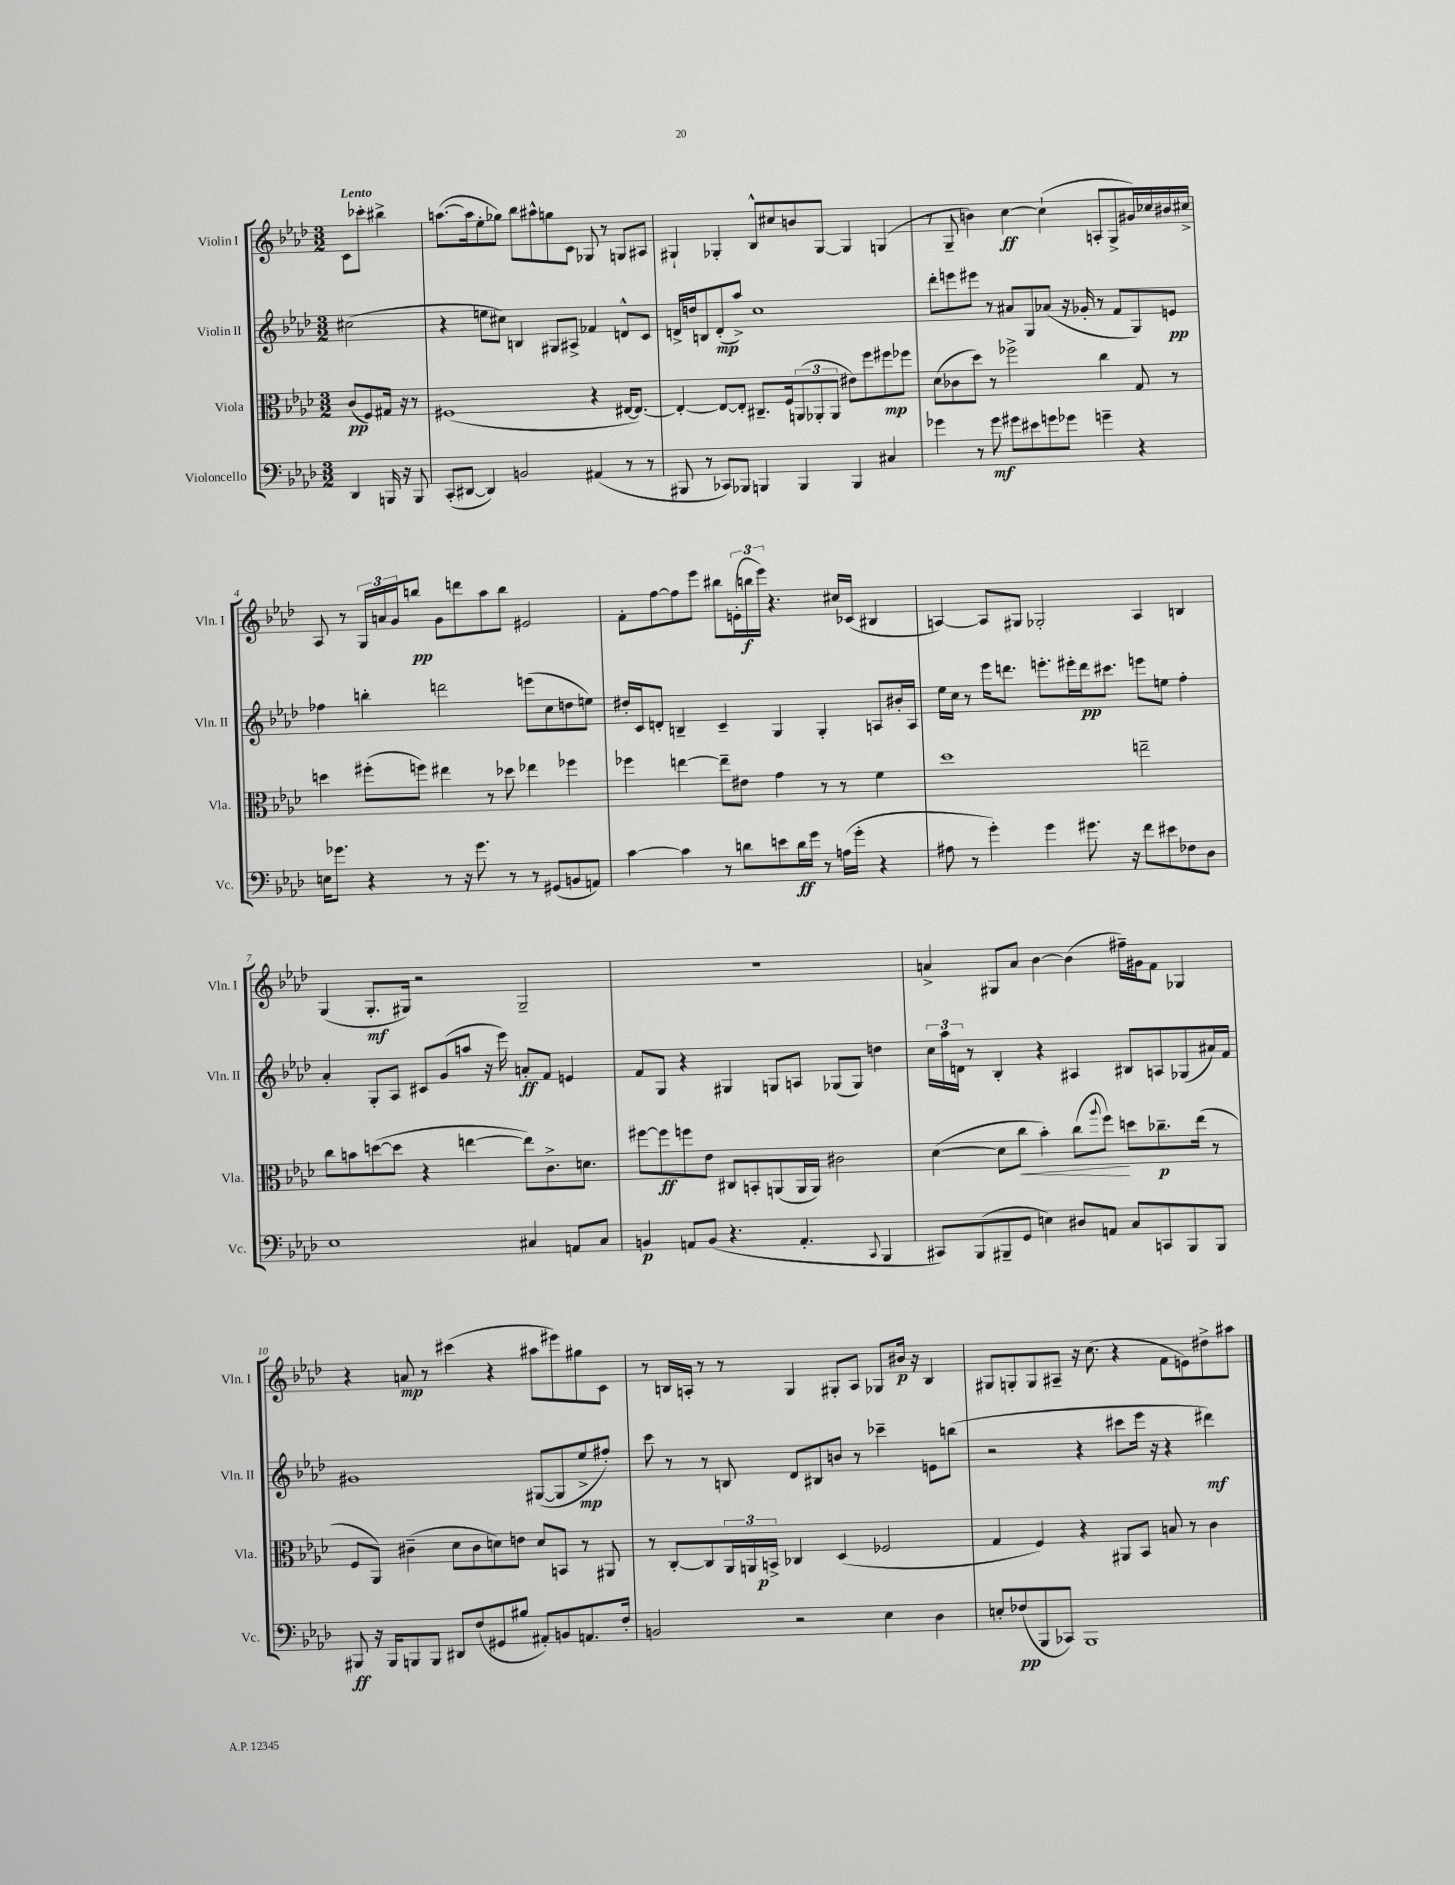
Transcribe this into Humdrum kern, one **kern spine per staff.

**kern	**dynam	**kern	**dynam	**kern	**dynam	**kern	**dynam
*part4	*part4	*part3	*part3	*part2	*part2	*part1	*part1
*staff4	*staff4	*staff3	*staff3	*staff2	*staff2	*staff1	*staff1
*I"Violoncello	*	*I"Viola	*	*I"Violin II	*	*I"Violin I	*
*I'Vc.	*	*I'Vla.	*	*I'Vln. II	*	*I'Vln. I	*
*clefF4	*	*clefC3	*	*clefG2	*	*clefG2	*
*k[b-e-a-d-]	*	*k[b-e-a-d-]	*	*k[b-e-a-d-]	*	*k[b-e-a-d-]	*
*M3/2	*	*M3/2	*	*M3/2	*	*M3/2	*
=	=	=	=	=	=	=	=
!	!	!	!	!	!	!LO:TX:a:B:t=Lento	!
4DD-/	.	(8c/L	pp	(2cc#X\	.	8c\L	.
.	.	8F/)	.	.	.	8ccc-X'\J	.
16BBBn/	.	16G#X/Jk	.	.	.	4bb#X^\	.
16r	.	16r	.	.	.	.	.
8BBB/	.	8r	.	.	.	.	.
=1	=1	=1	=1	=1	=1	=1	=1
(8CC'/L	.	(1F#X	.	4r	.	([8.aan\L	.
[8DD#X/J	.	.	.	.	.	.	.
.	.	.	.	.	.	16aa\k]	.
4DD#/])	.	.	.	8een\L	.	8ee-'\	.
.	.	.	.	8cc#X\J)	.	8gg-X\J)	.
2BBn/	.	.	.	4Bn/	.	8bb-\L	.
.	.	.	.	.	.	8aa#X^^\	.
.	.	.	.	8G#X/L	.	8ggn\	.
.	.	.	.	8A#X^/J	.	8c\J	.
(4AA#X/	.	4r	.	4f-X/	.	8G-X/	.
.	.	.	.	.	.	8r	.
8r	.	[16E#X/KL	.	8dn^^/L	.	8Gn/L	.
.	.	8.E#/J_)	.	.	.	.	.
8r	.	.	.	8c/J	.	8A#X/J	.
=2	=2	=2	=2	=2	=2	=2	=2
8BBB#X/	.	4E#'/_	.	16dn^/LL	.	4G#X`/	.
.	.	.	.	16ddn/J	.	.	.
8r	.	.	.	8Bn/	.	.	.
8CC-X/L)	.	8E#/L_	.	(8d'/	mp	4G-X'/	.
8BBB-X/J	.	8E#'/J]	.	8aa-^/J)	.	.	.
4BBBn/	.	8.C#X~/L	.	1cc	.	8B-^^/L	.
.	.	.	.	.	.	8cc#X/	.
.	.	16F/k	.	.	.	.	.
4BBB/	.	(12AAn/	.	.	.	8bn/	.
.	.	12AA-X'/	.	.	.	.	.
.	.	.	.	.	.	[8G-/J	.
.	.	12AA-/J	.	.	.	.	.
4BBB/	.	8e#X\L)	.	.	.	4G-/]	.
.	.	8ff\	.	.	.	.	.
4C#X/	.	8ff#X\	mp	.	.	(4Gn/	.
.	.	8ff-X\J	.	.	.	.	.
=3	=3	=3	=3	=3	=3	=3	=3
4g-X\	.	(8d-\L	.	8ddd-'\L	.	8r	.
.	.	8c-X\	.	8eeen\	.	8G~/	.
8r	.	8dd-\J)	.	8eee#X\J	.	4bn\)	.
8g-\	mf	8r	.	8r	.	.	.
8g#X\L	.	2ff-X^\	.	8a#X/L	.	[4cc\	ff
8e#X\	.	.	.	8G/	.	.	.
8gn\	.	.	.	(8a-X/J	.	(4cc`\]	.
8g-X\J	.	.	.	16r	.	.	.
.	.	.	.	16g-X'/	.	.	.
4gn~\	.	4cc\	.	8r	.	8An'/L	.
.	.	.	.	8f/L	.	8G^/	.
4r	.	8G/	.	8G/)	.	16g#X/L)	.
.	.	.	.	.	.	16cc-X/	.
.	.	8r	.	8en/J	pp	16b#X/	.
.	.	.	.	.	.	16cc#X^/JJ	.
!!LO:LB:g=z
=4	=4	=4	=4	=4	=4	=4	=4
16En\KL	.	4ddn\	.	4ff-X\	.	8A-/	.
8.g-X\J	.	.	.	.	.	.	.
.	.	.	.	.	.	8r	.
4r	.	(8ff#X'\L	.	4bbn'\	.	24G/LL	.
.	.	.	.	.	.	24an/	.
.	.	.	.	.	.	24g/J	.
.	.	8ffn\J)	.	.	.	8bbn/J	pp
8r	.	4ee#X\	.	2dddn\	.	8g\L	.
16r	.	.	.	.	.	8dddn\	.
8.g-\	.	.	.	.	.	.	.
.	.	8r	.	.	.	8aa-\	.
8r	.	8dd-X\	.	.	.	8bb\J	.
8r	.	4ee-X\	.	(8eeen\L	.	2e#X/	.
(8GG#X/L	.	.	.	8cc\	.	.	.
8BBn/	.	4ff-X\	.	8ddn\	.	.	.
8AAn/J)	.	.	.	8een\J)	.	.	.
=5	=5	=5	=5	=5	=5	=5	=5
[4c\	.	4ff-X\	.	16dd#X'/LL	.	8f'\L	.
.	.	.	.	16c/J	.	.	.
.	.	.	.	8dn'/J	.	[8ff\	.
4c\]	.	[4een\	.	4Bn~/	.	8ff\]	.
.	.	.	.	.	.	8eee-\J	.
8r	.	8ee~\L]	.	4c~/	.	8bb#X\L	.
8dn\L	.	8e#X\J	.	.	.	(24en'\L	.
.	.	.	.	.	.	24bbn\	f
.	.	.	.	.	.	24eee-\JJ)	.
8en\	.	4g\	.	4G/	.	4.r	.
16d\L	ff	.	.	.	.	.	.
16g\JJ	.	.	.	.	.	.	.
8r	.	8r	.	4G'/	.	.	.
(16An\LL	.	8r	.	.	.	16cc#X/LL	.
16g'\JJ	.	.	.	.	.	(16c-X/JJ	.
4r	.	4f\	.	8An/L	.	4B#X/	.
.	.	.	.	16b#X'/L	.	.	.
.	.	.	.	16A/JJ	.	.	.
=6	=6	=6	=6	=6	=6	=6	=6
8A#X\	.	1dd-	.	16ee-\LL	.	[4An/)	.
.	.	.	.	16cc\JJ	.	.	.
8r	.	.	.	8r	.	.	.
4g'\)	.	.	.	16eee-\KL	.	8A/L]	.
.	.	.	.	8.dddn\J	.	.	.
.	.	.	.	.	.	8G#X/J	.
4g\	.	.	.	8.eeen'\L	.	2G-X'/	.
.	.	.	.	16eee#X'\L	.	.	.
8.g#X\	.	.	.	16ddd\J	pp	.	.
.	.	.	.	8.ccc#X\J	.	.	.
16r	.	.	.	.	.	.	.
8f\L	.	2een~\	.	8eeen\L	.	4A/	.
8e#X\	.	.	.	8een\J	.	.	.
8F-X\	.	.	.	4ff'\	.	4Bn/	.
8D-\J	.	.	.	.	.	.	.
!!LO:LB:g=z
=7	=7	=7	=7	=7	=7	=7	=7
1E-	.	8cc\L	.	4a-'/	.	(4G/	.
.	.	8bn\	.	.	.	.	.
.	.	([8ddn\	.	8G'/L	.	8.G'/L	mf
.	.	8dd\J]	.	8A-/J	.	.	.
.	.	.	.	.	.	16G#X/Jk)	.
.	.	4r	.	8c#X/L	.	2r	.
.	.	.	.	(8g/	.	.	.
.	.	[4een\	.	8aan/J	.	.	.
.	.	.	.	16r	.	.	.
.	.	.	.	16eee-\)	.	.	.
4C#X/	.	8ee\L])	.	8an'/L	ff	2G#~/	.
.	.	8.c^\	.	8f/J	.	.	.
8AAn/L	.	.	.	4en/	.	.	.
.	.	8.dn\J	.	.	.	.	.
8C#/J	.	.	.	.	.	.	.
=8	=8	=8	=8	=8	=8	=8	=8
4BBn/	p	[8ff#X\L	.	8f/L	.	1.r	.
.	.	8ff#\]	ff	8G/J	.	.	.
8AAn/L	.	8ffn\	.	4r	.	.	.
(8BB/J	.	8e-\J	.	.	.	.	.
4.r	.	8C#X/L	.	4G#X/	.	.	.
.	.	8BBn'/	.	.	.	.	.
.	.	(8AAn/	.	8Gn/L	.	.	.
4.AA'/	.	16AA/L	.	8An/J	.	.	.
.	.	16AA/JJ)	.	.	.	.	.
.	.	2c#X\	.	(8G-X/L	.	.	.
.	.	.	.	8G-/J)	.	.	.
8qqCC/	.	.	.	.	.	.	.
4BBB-/	.	.	.	4ddn\	.	.	.
=9	=9	=9	=9	=9	=9	=9	=9
8CC#X/L)	.	([4d-\	.	24cc\LL	.	4an^/	.
.	.	.	.	24aa-\	.	.	.
.	.	.	.	24dn\JJ	.	.	.
(8BBB-/	.	.	.	8r	.	.	.
8BBB#X~/	.	8d-\L]	.	4B-'/	.	8G#X/L	.
!	!	!	!LO:HP:b	!	!	!	!
8GG/J	.	8cc\J	<	.	.	8a/J	.
4En\)	.	4b-'\)	.	4r	.	[4b-\	.
8D#X/L	.	(8cc\L	.	4A#X/	.	(4b-\]	.
.	.	8qqaa-/	.	.	.	.	.
8AAn/J	.	8ff\J)	.	.	.	.	.
8C/L	.	8ddn\L	[	8B#X/L	.	16ff#X~\LL)	.
.	.	.	.	.	.	16g#X\J	.
8CCn/	.	8.cc-X~\	p	8An/	.	8f\J	.
8BBB#/	.	.	.	(8G-X/	.	4G-X/	.
.	.	(16ee-\Jk	.	.	.	.	.
8BBB#/J	.	8r	.	16a#X/L)	.	.	.
.	.	.	.	16f/JJ	.	.	.
!!LO:LB:g=z
=10	=10	=10	=10	=10	=10	=10	=10
8BBB#X/	ff	8F/L	.	1g#X	.	4r	.
16r	.	8AA-/J)	.	.	.	.	.
16BBB#/KL	.	.	.	.	.	.	.
8BBBn/	.	(4c#X~\	.	.	.	8an/	mp
8BBB/J	.	.	.	.	.	8r	.
8DD#X/L	.	8d-\L	.	.	.	(4ccc#X\	.
(8F/	.	8c#\	.	.	.	.	.
8GG#X/	.	8dn\)	.	.	.	4r	.
8B#X/J	.	8en\J	.	.	.	.	.
8AA#X'/L)	.	8d/L	.	([8G#X/L	.	8aa#X\L	.
8BBn/	.	8BBn/J	.	8G#/]	.	8eee#X\)	.
8.AAn/	.	8r	.	8ee-^/	mp	8gg#X\	.
.	.	8AA#X/	.	8ff#X'/J)	.	8c\J	.
16F'/Jk	.	.	.	.	.	.	.
=11	=11	=11	=11	=11	=11	=11	=11
2BBn/	.	8r	.	8ccc\	.	8r	.
.	.	[8C'/L	.	8r	.	16Bn/LL	.
.	.	.	.	.	.	16An'/JJ	.
.	.	8C/]	.	8r	.	8r	.
.	.	24AA-/L	.	8Bn/	.	8r	.
.	.	24AAn/	.	.	.	.	.
.	.	24BBn^/JJ	p	.	.	.	.
2r	.	4C-X/	.	8d-/L	.	4G/	.
.	.	.	.	8B#X/	.	.	.
.	.	(4D-/	.	8bn/J	.	8G#X'/L	.
.	.	.	.	8r	.	8A/J	.
4E-\	.	2F-X/	.	4ccc-X~\	.	8G-X/L	.
.	.	.	.	.	.	16b#X/Jk	p
.	.	.	.	.	.	16r	.
4D-\	.	.	.	8en\L	.	4B/	.
.	.	.	.	(8bbn\J	.	.	.
=12	=12	=12	=12	=12	=12	=12	=12
8En'/L	.	4G/	.	2r	.	8G#X/L	.
(8F-X/	pp	.	.	.	.	8Gn'/	.
8BBB-/	.	4F/)	.	.	.	8G/	.
8CC-X/J)	.	.	.	.	.	8A#X~/J	.
1BBB-	.	4r	.	4r	.	16r	.
.	.	.	.	.	.	(8.cc\	.
.	.	8AA#X/L	.	8ccc#X\L	.	4r	.
.	.	8BB-/J	.	16eee-\Jk	.	.	.
.	.	.	.	16r	.	.	.
.	.	8Bn/	.	4r	.	8f\L	.
.	.	8r	.	.	.	8en\)	.
.	.	4c\	.	4ddd#X\)	mf	8dd#X^\	.
.	.	.	.	.	.	8aa#X\J	.
==	==	==	==	==	==	==	==
*-	*-	*-	*-	*-	*-	*-	*-
